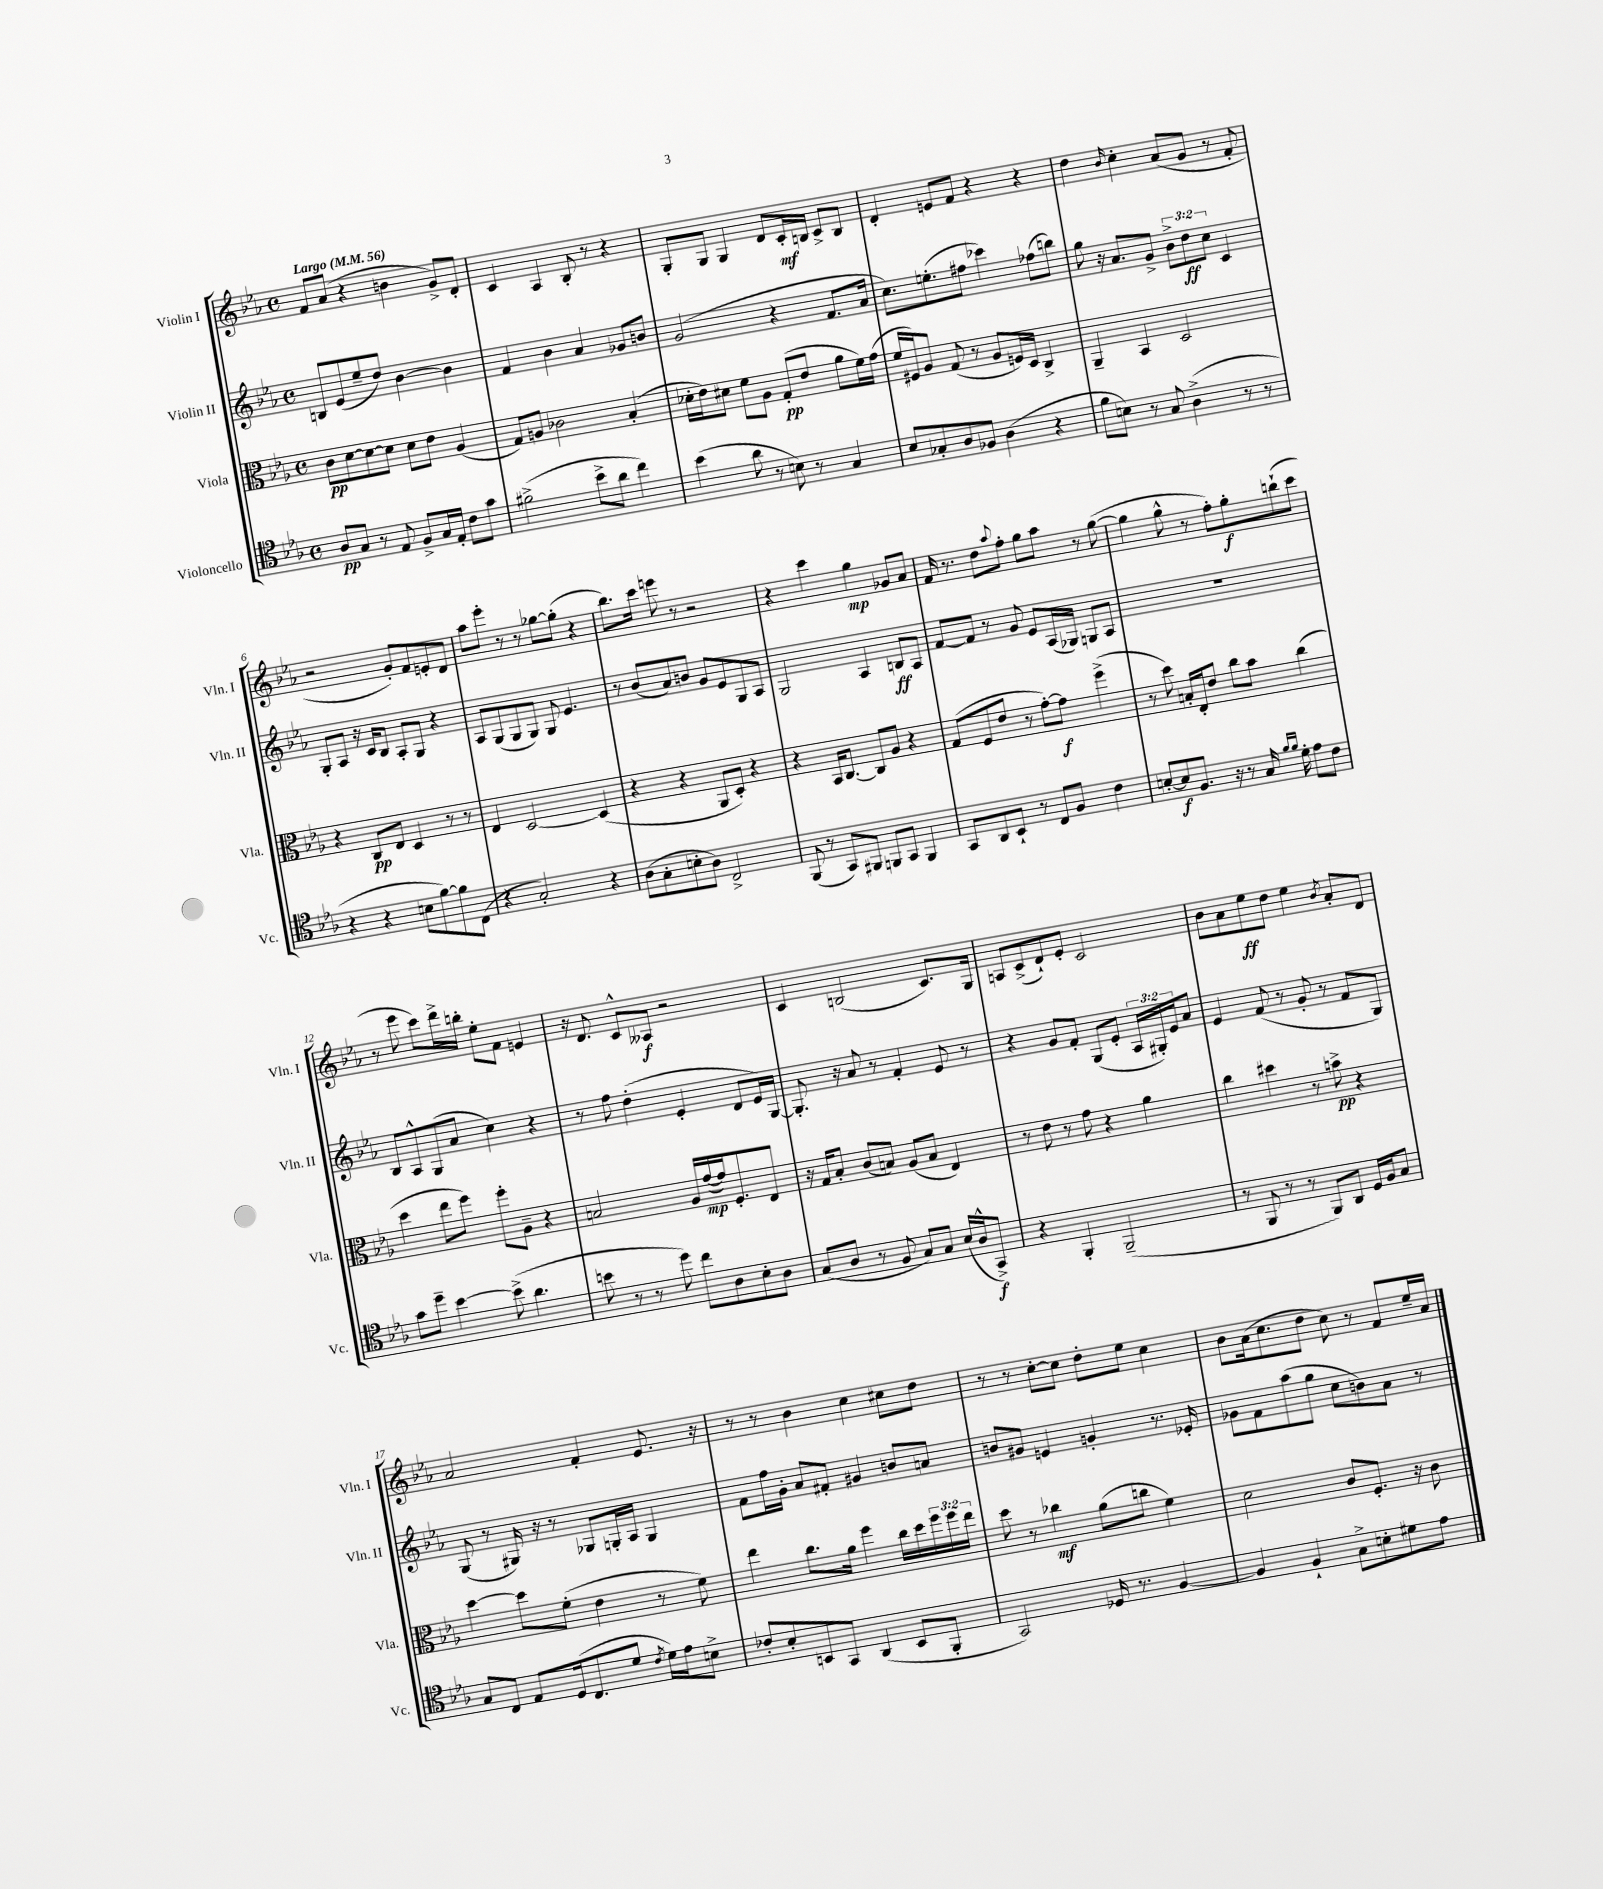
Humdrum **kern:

**kern	**dynam	**kern	**dynam	**kern	**dynam	**kern	**dynam
*part4	*part4	*part3	*part3	*part2	*part2	*part1	*part1
*staff4	*staff4	*staff3	*staff3	*staff2	*staff2	*staff1	*staff1
*I"Violoncello	*	*I"Viola	*	*I"Violin II	*	*I"Violin I	*
*I'Vc.	*	*I'Vla.	*	*I'Vln. II	*	*I'Vln. I	*
*clefC4	*	*clefC3	*	*clefG2	*	*clefG2	*
*k[b-e-a-]	*	*k[b-e-a-]	*	*k[b-e-a-]	*	*k[b-e-a-]	*
*M4/4	*	*M4/4	*	*M4/4	*	*M4/4	*
*met(c)	*	*met(c)	*	*met(c)	*	*met(c)	*
*MM56	*	*MM56	*	*MM56	*	*MM56	*
=1	=1	=1	=1	=1	=1	=1	=1
!	!	!	!	!	!	!LO:TX:a:B:t=Largo	!
8A-/L	pp	8c\L	pp	8Bn/L	.	8f/L	.
8G/J	.	[8d\	.	(8e-/	.	(8a-/J	.
8r	.	8d\_	.	8ee-~/	.	4r	.
8E-/	.	8d\J]	.	8dd/J)	.	.	.
8F^/L	.	8d\L	.	[4b-\	.	4bn\	.
16G/L	.	8e-\J	.	.	.	.	.
16E-'/JJ	.	.	.	.	.	.	.
8c\L	.	(4A-/	.	4b-\]	.	8g^/L)	.
8g\J	.	.	.	.	.	8d'/J	.
=2	=2	=2	=2	=2	=2	=2	=2
(2f#X^\	.	8G/L)	.	4f/	.	4c/	.
.	.	8An/J	.	.	.	.	.
.	.	2c-X\	.	4b-\	.	4A-/	.
8b-^\L	.	.	.	4a-/	.	8B-'/	.
8a-\J	.	.	.	.	.	8r	.
4cc\)	.	(4B-'/	.	8g-X/L	.	4r	.
.	.	.	.	8bn/J	.	.	.
=3	=3	=3	=3	=3	=3	=3	=3
(4b-\	.	16d-X'\LL	.	(2g/	.	8G'/L	.
.	.	16e-\J)	.	.	.	.	.
.	.	8d#X\J	.	.	.	8G/J	.
8a-\	.	8f\L	.	.	.	4G/	.
8r	.	8A-\J	.	.	.	.	.
8Bn\)	.	(8G'/L	pp	4r	.	8d/L	.
8r	.	8e-/J	.	.	.	16c'/L	mf
.	.	.	.	.	.	16Bn/JJ	.
4G/	.	8a-\L	.	8.f/L	.	8c^/L	.
.	.	16f\L)	.	.	.	8B/J	.
.	.	(16g\JJ	.	16a-/Jk	.	.	.
=4	=4	=4	=4	=4	=4	=4	=4
8B-/L	.	16f/LL	.	8.cc\L)	.	4d'/	.
.	.	16F#X/J)	.	.	.	.	.
8G-X'/	.	8A-/J	.	.	.	.	.
.	.	.	.	(8.een'\	.	.	.
8A-/	.	(8G/	.	.	.	8en/L	.
8F-X/J	.	8r	.	8ff#X\J	.	8f/J	.
(4A-\	.	8A-/L	.	4ccc-X\)	.	4r	.
.	.	16Fn/L)	.	.	.	.	.
.	.	16D/JJ	.	.	.	.	.
4r	.	4C^/	.	(8ff-X\L	.	4r	.
.	.	.	.	8bbn\J)	.	.	.
=5	=5	=5	=5	=5	=5	=5	=5
8f\L	.	4AA-~/	.	8gg\	.	4dd\	.
8Bn\J)	.	.	.	16r	.	.	.
.	.	.	.	8.a-/L	.	.	.
.	.	.	.	.	.	16qqb-/	.
8r	.	4BB-/	.	.	.	4cc'\	.
8G/	.	.	.	8g^/J	.	.	.
(4A-^\	.	2D/	.	12b-^\L	.	(8a-/L	.
.	.	.	.	12dd\	ff	.	.
.	.	.	.	.	.	8g/J	.
.	.	.	.	12cc\J	.	.	.
8r	.	.	.	4c/	.	8r	.
8r	.	.	.	.	.	8f'/	.
!!LO:LB:g=z
=6	=6	=6	=6	=6	=6	=6	=6
4r	.	4r	.	8G'/L	.	2r	.
.	.	.	.	8A-/J	.	.	.
4r	.	8C/L	pp	16r	.	.	.
.	.	.	.	16c/KL	.	.	.
.	.	8E-/J	.	8B-/J	.	.	.
8Bn\L	.	4D/	.	8A-'/L	.	8g'/L)	.
[8f\)	.	.	.	8G/J	.	8f/	.
8f\]	.	8r	.	4r	.	8en'/	.
(8C\J	.	8r	.	.	.	8d/J	.
=7	=7	=7	=7	=7	=7	=7	=7
4r	.	4E-/	.	8A-/L	.	8aa-\L	.
.	.	.	.	(8G/	.	8eee-'\J	.
2G'/)	.	[2D/	.	8G/	.	8r	.
.	.	.	.	8G/J)	.	8r	.
.	.	.	.	8G/	.	[8gg-X\L	.
.	.	.	.	4.e-/	.	(8gg-'\J]	.
4r	.	(4D/]	.	.	.	4r	.
=8	=8	=8	=8	=8	=8	=8	=8
(8A-\L	.	4r	.	8r	.	8.bb-\L)	.
8G'\	.	.	.	(8b-/L	.	.	.
.	.	.	.	.	.	16ccc\Jk	.
8Bn'\	.	4r	.	8a-/)	.	8eeen\	.
8A-\J)	.	.	.	8bn/J	.	8r	.
2C^/	.	8AA-/L	.	8g/L	.	2r	.
.	.	8D'/J)	.	8e-/	.	.	.
.	.	4r	.	8G/	.	.	.
.	.	.	.	8A-/J	.	.	.
=9	=9	=9	=9	=9	=9	=9	=9
(8FF/	.	4r	.	2G/	.	4r	.
8r	.	.	.	.	.	.	.
8GG/L)	.	16BB-/KL	.	.	.	4ccc\	.
.	.	[8.C/J	.	.	.	.	.
8FF#X/J	.	.	.	.	.	.	.
8FFn/L	.	8C/L]	.	4A-/	.	4gg\	mp
8GG/J	.	8A-/J	.	.	.	.	.
4FF/	.	4r	.	8Bn/L	ff	8g-X/L	.
.	.	.	.	8A-/J	.	8a-/J	.
=10	=10	=10	=10	=10	=10	=10	=10
8GG/L	.	(8G/L	.	[8f/L	.	16f/	.
.	.	.	.	.	.	8.r	.
8AA-/	.	8F/	.	8f/J]	.	.	.
8BB-`/J	.	8e-/J	.	8r	.	8dd\L	.
.	.	.	.	.	.	8qqaa-/	.
8r	.	8r	.	8g/	.	8ff'\J	.
8C/L	.	[8g'\L)	.	8e-/L	.	8gg\L	.
8F/J	.	8g\J]	f	(16A-/L	.	8aa-\J	.
.	.	.	.	16G-X/JJ)	.	.	.
4c\	.	(4ff^\	.	8Gn/L	.	8r	.
.	.	.	.	8A-/J	.	([8gg\	.
=11	=11	=11	=11	=11	=11	=11	=11
[8Bn'/L	.	8r	.	1r	.	4gg\]	.
8B/]	f	8dd\)	.	.	.	.	.
8.F/J	.	16Bn'/LL	.	.	.	8gg^^\	.
.	.	16E-'/J	.	.	.	.	.
.	.	8e-/J	.	.	.	8r	.
16r	.	.	.	.	.	.	.
8r	.	8cc\L	.	.	.	8ff'\L)	.
16G/	.	8b-\J	.	.	.	8gg'\	f
16qqf/LL	.	.	.	.	.	.	.
16qqf/JJ	.	.	.	.	.	.	.
16d'\	.	.	.	.	.	.	.
8e-\L	.	(4cc\	.	.	.	(8bbn`\	.
8c\J	.	.	.	.	.	8ccc\J	.
!!LO:LB:g=z
=12	=12	=12	=12	=12	=12	=12	=12
8g\L	.	4dd\	.	8B-/L	.	8r	.
8dd~\J	.	.	.	8A-^^/	.	8eee-\	.
[4b-\	.	8ee-\L	.	(8G/	.	8ccc\L)	.
.	.	8ff\J)	.	8a-/J	.	16ddd^\L	.
.	.	.	.	.	.	16bbn'\JJ	.
(8b-^\]	.	8ff'\L	.	4cc\)	.	8ee-'\L	.
4.a-\	.	8A-~\J	.	.	.	8f\J	.
.	.	4r	.	4r	.	4en/	.
=13	=13	=13	=13	=13	=13	=13	=13
8bn\	.	2Bn/	.	8r	.	16r	.
.	.	.	.	.	.	8.d/	.
8r	.	.	.	8ff\	.	.	.
8r	.	.	.	(4dd'\	.	8c^^/L	.
8dd\)	.	.	.	.	.	8A--X/J	f
8cc\L	.	16A-/LL	.	4e-'/	.	2r	.
.	.	([16g/	mp	.	.	.	.
8A-\	.	16g/J])	.	.	.	.	.
.	.	8.F'/	.	.	.	.	.
8B-'\	.	.	.	8d/L	.	.	.
8A-\J	.	8E-/J	.	16e-/L)	.	.	.
.	.	.	.	[16G/JJ	.	.	.
=14	=14	=14	=14	=14	=14	=14	=14
(8G/L	.	16r	.	8.G'/]	.	4c/	.
.	.	16G/KL	.	.	.	.	.
8A-/J	.	8B-'/J	.	.	.	.	.
.	.	.	.	16r	.	.	.
8r	.	(8c/L	.	8a-/	.	(2Bn/	.
8F/	.	8Bn/J)	.	8r	.	.	.
8G/L)	.	(8A-/L	.	4f'/	.	.	.
8G/J	.	8B/J	.	.	.	.	.
(16B-/LL	.	4E-/)	.	8e-/	.	8.c/L)	.
16A-^^/J	.	.	.	.	.	.	.
8GG^/J)	f	.	.	8r	.	.	.
.	.	.	.	.	.	16G/Jk	.
=15	=15	=15	=15	=15	=15	=15	=15
4r	.	8r	.	4r	.	8An/L	.
.	.	8e-\	.	.	.	(8c^/	.
4FF'/	.	8r	.	8g/L	.	8d`/)	.
.	.	8g\	.	8f'/J	.	8e-'/J	.
(2FF~/	.	4r	.	(8G/L	.	2c/	.
.	.	.	.	8e-'/J	.	.	.
.	.	4a-\	.	24A-/LL	.	.	.
.	.	.	.	24G#X'/)	.	.	.
.	.	.	.	24e-/J	.	.	.
.	.	.	.	8a-/J	.	.	.
=16	=16	=16	=16	=16	=16	=16	=16
8r	.	4cc\	.	4e-/	.	8b-\L	.
8FF/	.	.	.	.	.	8a-\	.
8r	.	4dd#X\	.	(8f/	.	8ee-\	ff
8r	.	.	.	8r	.	8dd\J	.
8FF/L)	.	8r	.	8g'/	.	4ee-\	.
8AA-/J	.	8bn^\	pp	8r	.	.	.
.	.	.	.	.	.	8qb-/	.
16D/LL	.	4r	.	8f/L	.	8a-'/L	.
16F/J	.	.	.	.	.	.	.
8G/J	.	.	.	8G/J)	.	8d/J	.
!!LO:LB:g=z
=17	=17	=17	=17	=17	=17	=17	=17
8G/L	.	[4dd\	.	(8G/	.	2a-/	.
8C/J	.	.	.	8r	.	.	.
8E-/L	.	8dd\L]	.	16G#X/)	.	.	.
.	.	.	.	16r	.	.	.
(16D/k	.	(8f'\J	.	8r	.	.	.
8.C/	.	.	.	.	.	.	.
.	.	4e-\	.	8G-X/L	.	4f'/	.
8d/J	.	.	.	16Gn'/L	.	.	.
.	.	.	.	16A-/JJ	.	.	.
8qc/	.	.	.	.	.	.	.
16d\LL)	.	8r	.	4G/	.	8.e-/	.
16e-\J	.	.	.	.	.	.	.
8Bn^\J	.	8f\)	.	.	.	.	.
.	.	.	.	.	.	16r	.
=18	=18	=18	=18	=18	=18	=18	=18
8c-X'/L	.	4ee-\	.	8f\L	.	8r	.
8B-'/	.	.	.	16ff\L	.	8r	.
.	.	.	.	16g'\JJ	.	.	.
8BBn/	.	8.cc\L	.	8a-/L	.	4b-\	.
8GG/J	.	.	.	8f#X'/J	.	.	.
.	.	16a-\Jk	.	.	.	.	.
(4AA-/	.	4ff\	.	4g#X/	.	4cc\	.
8BB/L	.	16cc\LL	.	8bn/L	.	8cc#X\L	.
.	.	16dd\	.	.	.	.	.
8FF'/J	.	24ff\	.	8an/J	.	8dd\J	.
.	.	24ff\	.	.	.	.	.
.	.	24ee-\JJ	.	.	.	.	.
=19	=19	=19	=19	=19	=19	=19	=19
2GG/)	.	8dd\	.	8bn/L	.	8r	.
.	.	8r	.	8g#X/J	.	8r	.
.	.	4cc-X\	mf	4en/	.	[8cc'\L	.
.	.	.	.	.	.	8cc\J]	.
16D-X/	.	(8a-\L	.	4gn'/	.	8dd'\L	.
8.r	.	.	.	.	.	.	.
.	.	8ccn\J	.	.	.	8ee-\J	.
[4F/	.	4f\)	.	8.r	.	4cc\	.
.	.	.	.	16e-X'/	.	.	.
=20	=20	=20	=20	=20	=20	=20	=20
4F/]	.	2d\	.	8g-X\L	.	8b-\L	.
.	.	.	.	8f\	.	(16a-\k	.
.	.	.	.	.	.	8.cc\	.
4F`/	.	.	.	(8aa-\	.	.	.
.	.	.	.	8gg\J	.	8dd\J	.
8G^\L	.	8c/L	.	8cc\L	.	8cc\)	.
8Bn'\	.	8.F'/J	.	8bn\)	.	8r	.
8d#X\	.	.	.	8a-\J	.	8f/L	.
.	.	16r	.	.	.	.	.
8e-\J	.	8c\	.	8r	.	16ee-~/L	.
.	.	.	.	.	.	16a-/JJ	.
==	==	==	==	==	==	==	==
*-	*-	*-	*-	*-	*-	*-	*-
